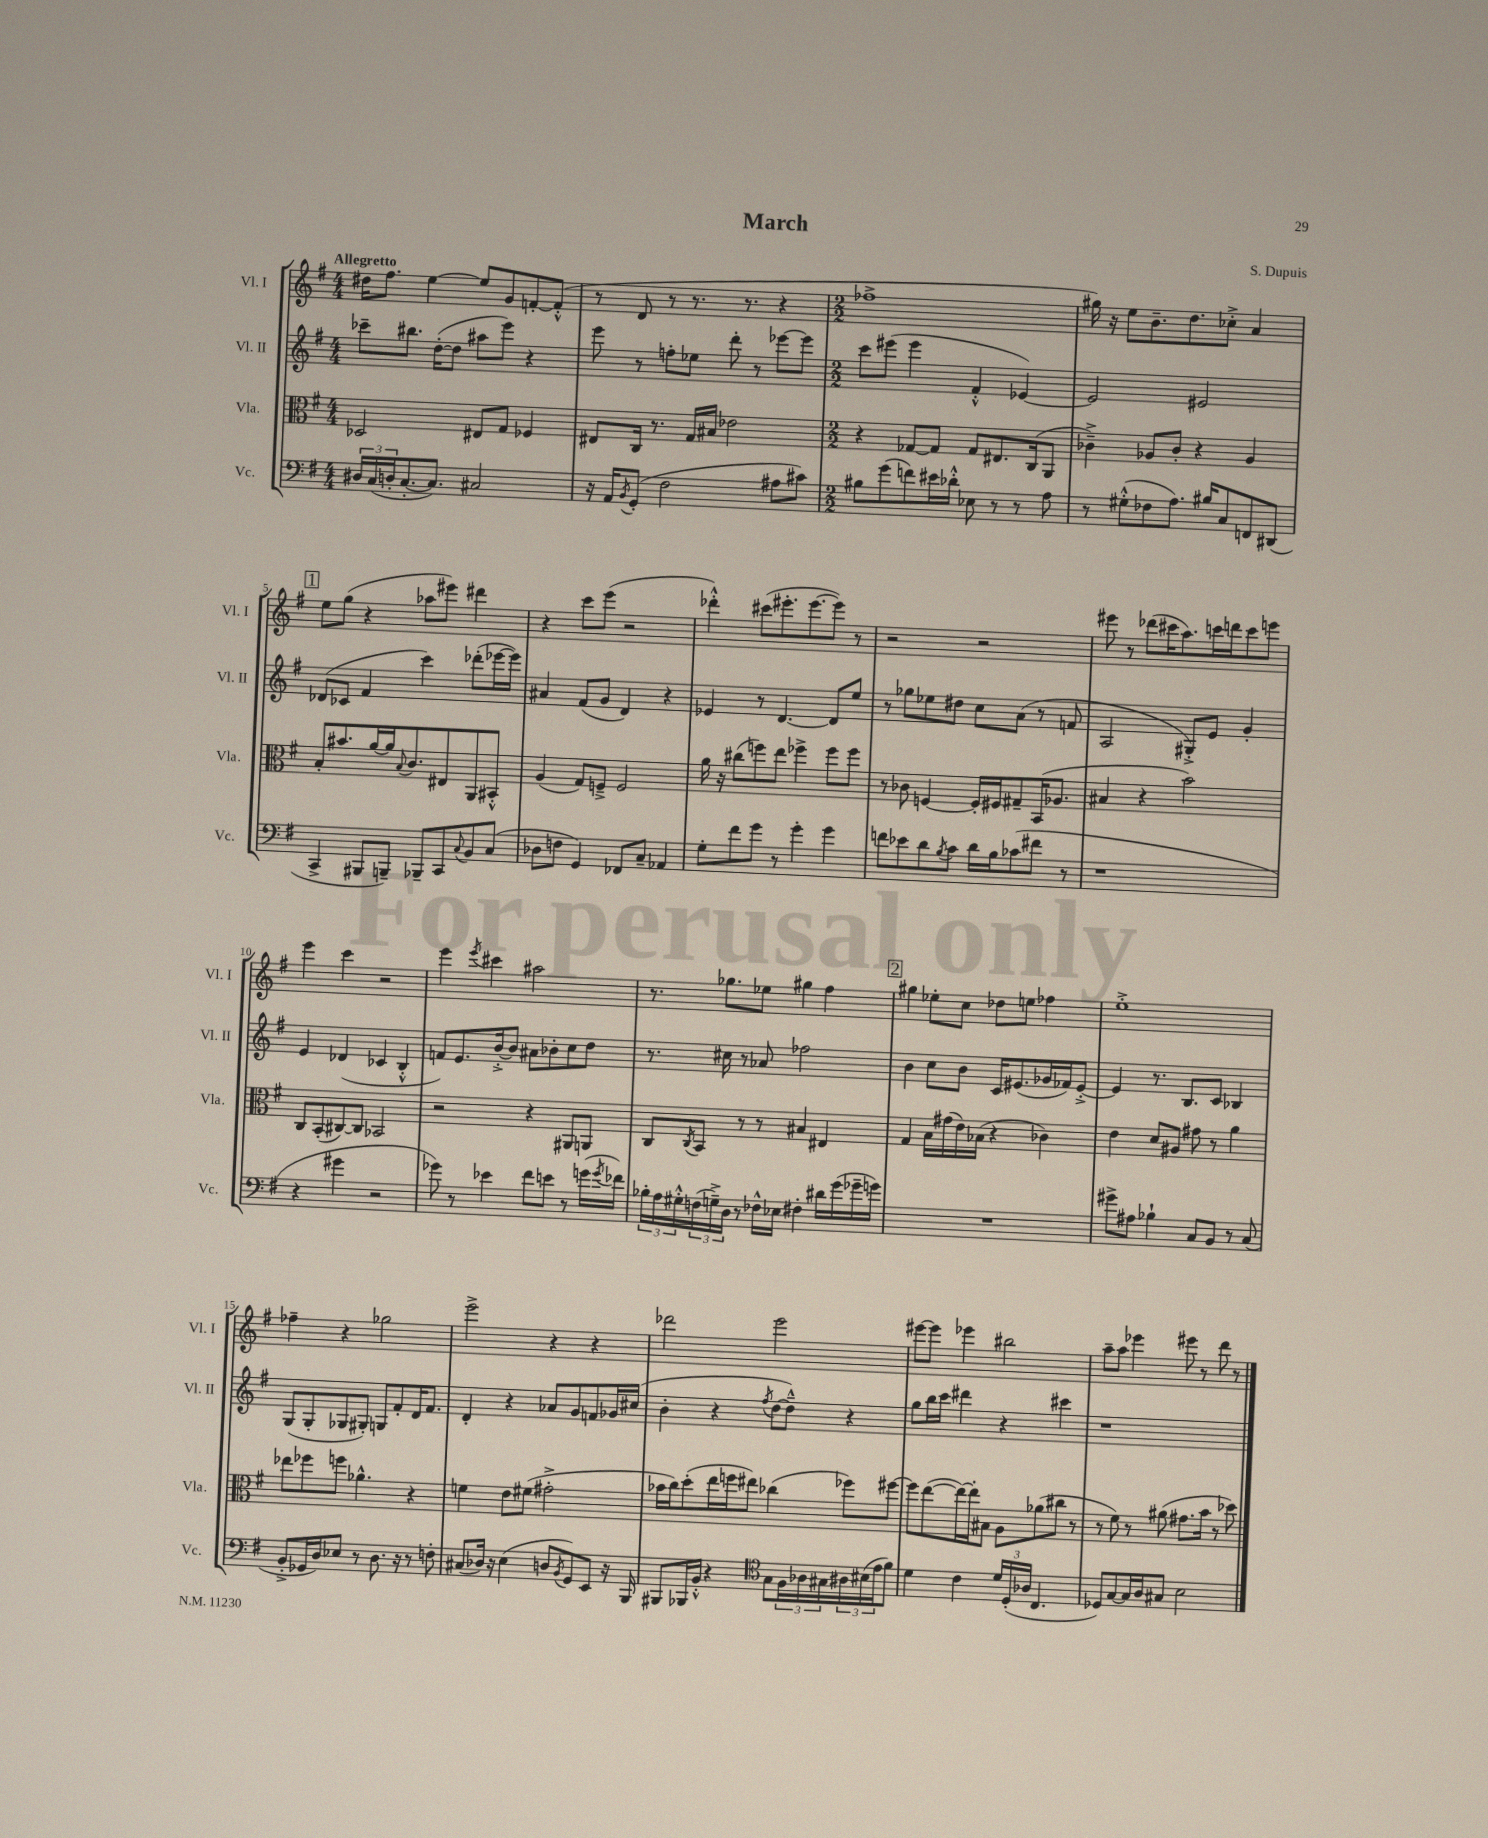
\header { title = "March" composer = "S. Dupuis" }
<<
\new StaffGroup <<
\new Staff = "s0" \with { instrumentName = "Vl. I" shortInstrumentName = "Vl. I" } {
    \clef treble \key g \major \numericTimeSignature \time 4/4 \tempo "Allegretto"
    dis''16 fis''8. e''4~ e''8 g'8 f'8~-. f'8-.-^( |
    r8 d'8 r8 r8. r8. r4 |
    \numericTimeSignature \time 2/2 fes''1-> |
    gis''16) r16 e''8 b'8.-- d''8. ces''8-.-> a'4 |
    \mark \markup { \box "1" } e''8 g''8( r4 aes''8 eis'''8) dis'''4 |
    r4 c'''8 e'''8( r2 |
    des'''4-.-^) cis'''8( eis'''8.-. eis'''8.~ eis'''8) r8 |
    r2 r2 |
    eis'''8 r8 des'''8( cis'''16 a''8.) c'''16 d'''16 c'''8 e'''8 |
    e'''4 c'''4 r2 |
    e'''4 \acciaccatura { e'''8 } cis'''4 ais''2 |
    r8. ges''8. ees''8 gis''4 fis''4 |
    \mark \markup { \box "2" } gis''4 ees''8-. c''8 des''8 e''8 fes''4 |
    e''1-.-> |
    fes''4-- r4 ges''2 |
    e'''2-> r4 r4 |
    des'''2 e'''2 |
    eis'''8~ eis'''8 ees'''4 bis''2 |
    a''8-- a''8 ees'''4 eis'''8 r8 d'''8 r8 \bar "|." |
}
\new Staff = "s1" \with { instrumentName = "Vl. II" shortInstrumentName = "Vl. II" } {
    \clef treble \key g \major \numericTimeSignature \time 4/4
    ces'''8-- bis''8. d''16~-.( d''8 ais''8 e'''8) r4 |
    e'''8 r8 f''8-. ees''8 d'''8-. r8 ees'''8~ ees'''8 |
    \numericTimeSignature \time 2/2 c'''8 eis'''8( eis'''4 fis'4-.-^ ees'4~) |
    ees'2 eis'2 |
    \mark \markup { \box "1" } des'8( ces'8 fis'4 c'''4) des'''8-.( ees'''16~ ees'''16) |
    ais'4 fis'8( g'8 d'4) r4 |
    ees'4 r8 d'4.~ d'8 e''8 |
    r8 ges''8 ees''8 dis''8 c''8 a'8( r8 f'8 |
    a2 gis8-.->) e'8 g'4-. |
    e'4 des'4( ces'4 b4-.-^ |
    f'8) e'8. b'16~-.-> b'8 ais'8 bes'8-. c''8 d''8 |
    r8. cis''16 r8 aes'8 fes''2 |
    \mark \markup { \box "2" } b'4 c''8 b'8 c'16 eis'8.( ges'16 fes'16) eis'8~-.-> |
    eis'4 r8. b8. c'8 bes4 |
    g8( g8-. ges8 gis8-.) g8 fis'8-. d'16 fis'8. |
    d'4-. r4 aes'8 g'8 f'8 ges'16 cis''16( |
    b'4-. r4 \acciaccatura { fis''8 } d''8~ d''8---^) r4 |
    g''8 b''16 c'''16 dis'''4 r4 cis'''4 |
    r1 \bar "|." |
}
\new Staff = "s2" \with { instrumentName = "Vla." shortInstrumentName = "Vla." } {
    \clef alto \key g \major \numericTimeSignature \time 4/4
    des2 eis8 g8 fes4 |
    eis8 c16 r8. g16 bis16 ees'2 |
    \numericTimeSignature \time 2/2 r4 ges8~ ges8 ges8 eis8. c16( a,8 |
    ces'4--->) aes8 ces'8-. r4 aes4 |
    \mark \markup { \box "1" } b8-. bis'8. a'16~ a'16 \appoggiatura { b8 } c'8. eis8 a,8 bis,8-.-^ |
    a4( g8) f8---> f2 |
    a'16 r16 cis''8( f''8) e''8 fes''4-> fes''8 fes''8 |
    r8 ces'8 f4~ f16-. fis16 gis8-- b,16( aes8. |
    bis4 r4 b'2) |
    c8 b,8-.( cis8~) cis8 bes,2 |
    r2 r4 ais,8 a,8 |
    c8 \acciaccatura { c8 } b,8 r8 r8 bis4 eis4 |
    \mark \markup { \box "2" } g4 b16 gis'16( e'16) bes16( r4 ces'4) |
    e'4 d'8 ais8 gis'8 r8 a'4 |
    ees''8 fes''8 f''8 aes'4.-^ r4 |
    f'4 e'8 fis'8( gis'2-.-> |
    bes'16 c''16) d''8-.( e''16 f''16 eis''8) ces''4( fes''8) fis''8~ |
    fis''8 e''8~( e''16~) e''16-. bis8 a8 aes'8( cis''8 r8 |
    r8 fis'8) r8 ais'8( gis'8. b'16 r8 des''8) \bar "|." |
}
\new Staff = "s3" \with { instrumentName = "Vc." shortInstrumentName = "Vc." } {
    \clef bass \key g \major \numericTimeSignature \time 4/4
    \tuplet 3/2 { dis16 c16( d16-. } c8.~-. c8.) cis2 |
    r16 a,16 \acciaccatura { b,8 } g,8-.( fis2 ais8 cis'8) |
    \numericTimeSignature \time 2/2 bis8 g'8( f'8) eis'16 des'16-.-^ ees8 r8 r8 a8 |
    r8 gis8-.-^( fes8 a8.) bis16 c8 f,8 dis,8( |
    \mark \markup { \box "1" } c,4-> bis,,8 b,,8--) bes,,8-- c,8 \appoggiatura { c8 } b,8 c8( |
    des8 f8 g,4) fes,8 c8-- aes,4 |
    g8-. fis'8 g'8 r8 g'4-. g'4 |
    f'8 ees'8 d'8 \acciaccatura { b8 } c'8 d'16 b16 ces'8( fis'8 r8 |
    r1 |
    r4 gis'4 r2 |
    ges'8) r8 ees'4 fis'8 e'8 r8 g'16( \acciaccatura { g'8 } fes'16) |
    \tuplet 3/2 { bes16-. a16 gis16-.-^ } \tuplet 3/2 { f16( g16--->) d16 } r8 fes16-^ ees16 fis4-. dis'16 g'16( ges'16-- g'16) |
    \mark \markup { \box "2" } R1 |
    gis'8-> ais8 bes4-! c8 b,8 r8 c8( |
    b,8-.-> ges,16 d16) ees8 r8 d8. r16 r8 f8-. |
    cis8( des16) r16 e4( d8 \acciaccatura { b,8 } g,8) e,8 r16 b,,16 |
    bis,,8 bes,,16 b,16-.-^ r4 \clef tenor g8 \tuplet 3/2 { fis16 aes16 gis16 } \tuplet 3/2 { ais16 bis16( e'16 } fis'8) |
    d'4 c'4 \tuplet 3/2 { d'16 d16-.( aes16 } c4. |
    des8) g8~ g16 a16 gis8 b2 \bar "|." |
}
>>
>>
